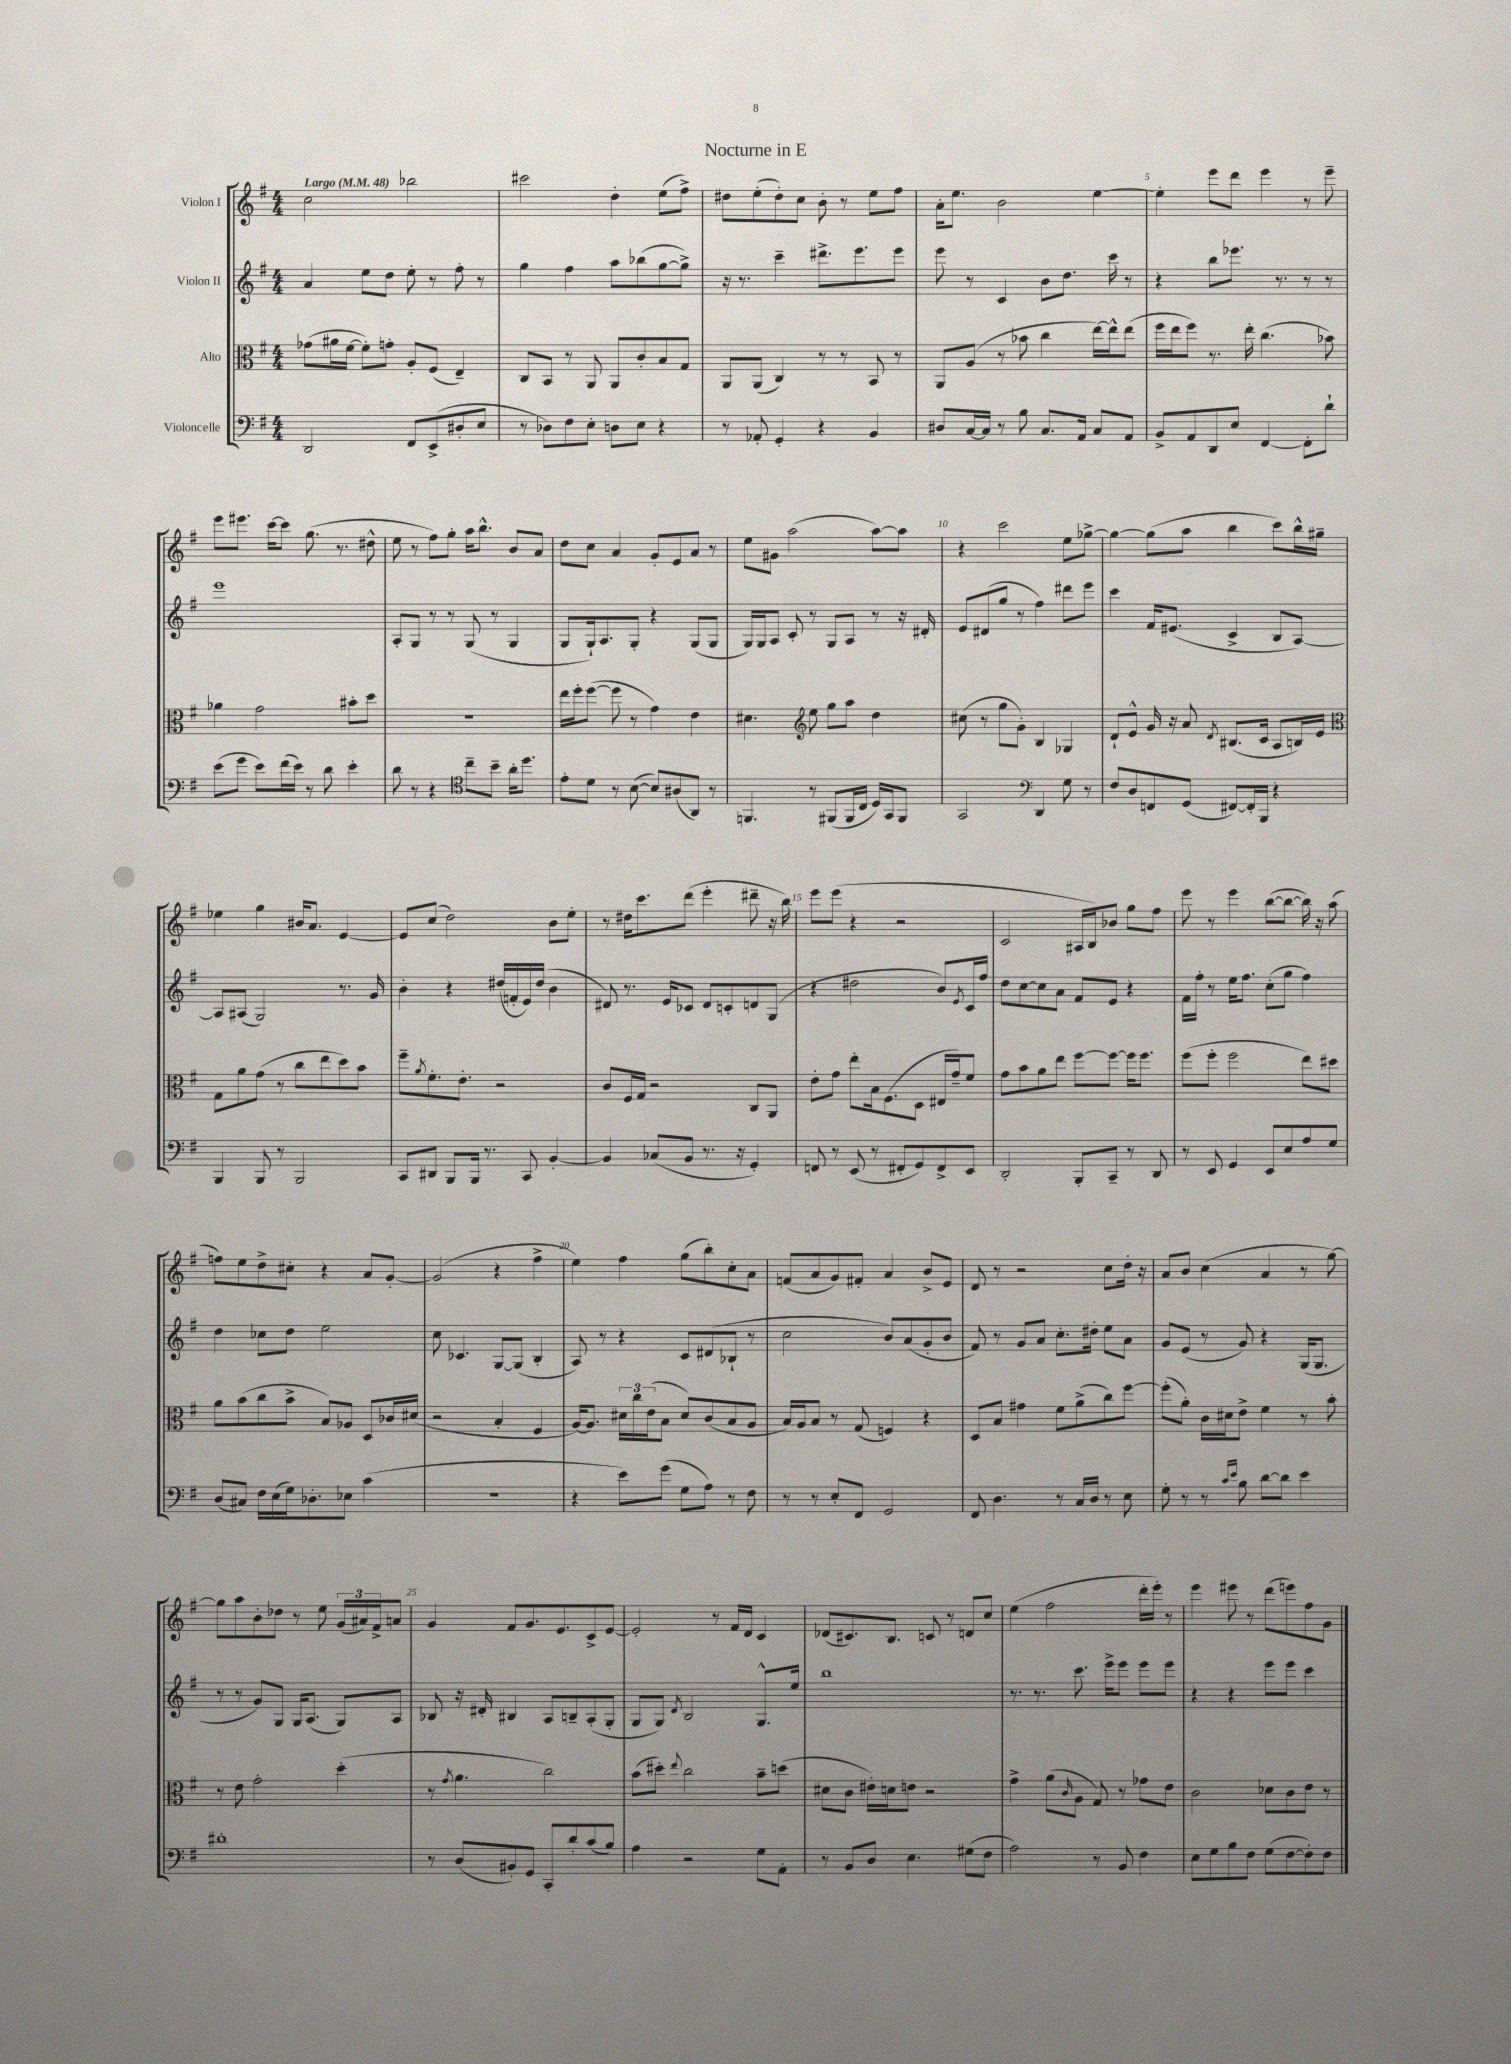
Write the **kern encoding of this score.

**kern	**kern	**kern	**kern
*part4	*part3	*part2	*part1
*staff4	*staff3	*staff2	*staff1
*I"Violoncelle	*I"Alto	*I"Violon II	*I"Violon I
*clefF4	*clefC3	*clefG2	*clefG2
*k[f#]	*k[f#]	*k[f#]	*k[f#]
*M4/4	*M4/4	*M4/4	*M4/4
*MM48	*MM48	*MM48	*MM48
=1	=1	=1	=1
!	!	!	!LO:TX:a:B:t=Largo
2DD/	(8g-X\L	4a/	2cc\
.	16a#X\L	.	.
.	[16f#\JJ	.	.
.	8f#'\L])	8ee\L	.
.	8gn'\J	8dd\J	.
8FF#/L	8A'/L	8ee'\	2bb-X\
(8EE^/	(8F#/J	8r	.
8D#X'/	4E~/)	8ff#'\	.
8E/J	.	8r	.
=2	=2	=2	=2
8r	8C/L	4gg\	2ccc#X\
8D-X\L)	8BB/J	.	.
8F#\	8r	4ff#\	.
8E'\J	8AA/	.	.
8Dn\L	8AA/L	8aa\L	4dd'\
8E\J	8c'/	(8bb-X\	.
4r	8B/	[8gg\	(8ee\L
.	8G/J	8gg^\J])	8ff#^\J)
=3	=3	=3	=3
8r	8AA/L	16r	8dd#X\L
.	.	8.r	.
8AA-X'/	(8AA/J	.	(8ee'\
4GG'/	4C/)	4ccc~\	8dd#'\)
.	.	.	8cc\J
4r	8r	8.ddd#X^\L	8b'\
.	8r	.	8r
.	.	8.eee\	.
4BB/	8BB/	.	8ee\L
.	8r	8eee\J	8ff#\J
=4	=4	=4	=4
8D#X/L	8AA/L	8eee\	16a'\KL
.	.	.	8.ee\J
[16C/L	(8A/J	8r	.
16C/JJ]	.	.	.
8r	8r	4c/	2b\
8B\	8b-X\	.	.
8.C/L	4cc\	8b\L	.
.	.	8.dd\J	.
16AA/Jk	.	.	.
8C/L	[16ee\LL)	.	[4ee\
.	16ee^^\J]	16ccc\	.
8AA/J	(8ee\J	8r	.
=5	=5	=5	=5
8BB^/L	16ff#\LL	4r	4ee'\]
.	16ee\J	.	.
8AA/	8ff#\J)	.	.
8DD/	8.r	8bb\L	8eee\L
8E/J	.	8.eee-X\J	8ddd\J
.	16ee'\	.	.
[4FF#/	(4.cc\	.	4eee\
.	.	8.r	.
8FF#'\L]	.	8r	8r
8d`\J	8b-X\)	8r	8eee~\
!!LO:LB:g=z
=6	=6	=6	=6
(8e\L	4a-X\	1eee	8eee\L
8g\J	.	.	8.eee#X\J
8e\L)	2g\	.	.
.	.	.	[16ccc\KL
(16f#\L	.	.	8ccc\J]
16e\JJ)	.	.	.
8r	.	.	(8.gg\
8d\	.	.	.
.	.	.	8.r
4e'\	8b#X'\L	.	.
.	8dd\J	.	8dd#X^^\
=7	=7	=7	=7
8d\	1r	8A'/L	8ee\
8r	.	8G/J	8r
4r	.	8r	8ff#\L)
.	.	8r	8gg'\J
*clefC4	*	*	*
8cc~\L	.	(8G/	16aa\KL
.	.	.	8.bb^^\J
8b~\J	.	8r	.
16a'\KL	.	4G/	8b/L
8.dd\J	.	.	.
.	.	.	8a/J
=8	=8	=8	=8
8e'\L	16ee\LL	8G/L	8dd\L
.	16ff#'\J	.	.
8d\J	([8ff#\J	16G`/k)	8cc\J
.	.	8.A/	.
8r	8ff#\]	.	4a/
([8B\	8r	8G'/J	.
8B/L])	4g\)	4r	8g'/L
(8A#X/	.	.	8e/
8AA/J)	4e\	(8G/L	8a/J
8r	.	8G/J	8r
=9	=9	=9	=9
4.FFn/	4.d#X\	16G/LL)	8ee\L
.	.	16G/J	.
.	.	8A/J	8g#X\J
.	.	8c'/	(2aa\
*	*clefG2	*	*
8r	8ee\	8r	.
(8FF#X/L	8gg\L	8G/L	.
16FF#/L	8aa\J	8A/J	.
16C/JJ	.	.	.
16D/LL)	4dd\	8r	[8aa\L)
16GG/J	.	.	.
8FF#/J	.	16r	8aa\J]
.	.	16d#X'/	.
=10	=10	=10	=10
2GG/	(8cc#X\	8e/L	4r
.	8r	(8d#X/	.
.	8gg\L	8gg/J	2ccc\
.	8g'\J)	8r	.
*clefF4	*	*	*
4DD/	4B/	4ff#\)	.
8G\	4G-X/	8ddd#X\L	8ee\L
8r	.	8eee\J	[8gg-X^\J
=11	=11	=11	=11
8F#/L	8d`/L	4ccc\	4gg-\_
8D/	8e^^/J	.	.
8FFn/	16g/	16f#/KL	(8gg-\L]
.	16r	(8.e#X/J	.
(8GG/J	8a/	.	8aa\J
.	8qd/	.	.
[8FF#X/L)	(8.B#X/L	4c^/	4bb\
16FF#'/L]	.	.	.
16BBB/JJ	16c/Jk	.	.
4r	8A/L	8B/L	8ccc\L)
.	16Bn/L)	[8A/J)	16bb^^\L
.	16e/JJ	.	16gg#X~\JJ
!!LO:LB:g=z
=12	=12	=12	=12
*	*clefC3	*	*
4BBB/	8G\L	8A/L]	4ee-X\
.	8a\	(8A#X/J	.
8BBB/	(8g\J	2G/)	4gg\
8r	8r	.	.
2BBB/	8cc\L	.	16b#X/KL
.	.	.	8.a/J
.	8ee\	.	.
.	8dd\)	8.r	[4e/
.	8b\J	.	.
.	.	16g/	.
=13	=13	=13	=13
8CC/L	8ff#~\L	4b'\	8e/L]
.	8qa/	.	.
8DD#X/J	8.f#'\	.	(8cc/J
8BBB/L	.	4r	2dd\)
.	8.e'\J	.	.
16BBB/Jk	.	.	.
8.r	.	.	.
.	2r	(16dd#X/LL	.
.	.	16fn'/	.
8CC/	.	16e/)	.
.	.	(16dd#/JJ	.
[4BB'/	.	4b\	8b\L
.	.	.	8ee'\J
=14	=14	=14	=14
4BB/]	8c/L	8d#X/)	8r
.	16F#/L	8.r	16dd#X\KL
.	16G/JJ	.	8.ccc\
(8C-X/L	2r	.	.
.	.	16e/KL	.
8BB/J	.	8c-X/J	(8ddd\J
8.r	.	8d#/L	4eee'\
.	.	8cn'/	.
16r	.	.	.
4GG'/)	8C/L	8dn/	8ddd#X~\
.	8AA/J	(8G/J	16r
.	.	.	16bb\)
=15	=15	=15	=15
8FFn/	8e'\L	4r	8eee\L
8r	8g\J	.	(8eee\J
(8EE/	8ee'\L	2dd#X\	4r
8r	16B\k	.	.
.	(8.F#\	.	.
8FF#X'/L	.	.	2r
8GG/)	8D\J	.	.
8FF#^/	16E#X/LL	8b/L)	.
.	16g~/J)	.	.
.	.	8qe/	.
8EE/J	8f#/J	16c/L	.
.	.	16ff#/JJ	.
=16	=16	=16	=16
2DD'/	8g\L	8dd\L	2c/
.	8b\	[8cc\	.
.	8a\	8cc\]	.
.	8ee\J	8a\J	.
8BBB'/L	[8ff#\L	8f#/L	16A#X/LL
.	.	.	16B/J)
8CC~/J	8ff#\J_	8e/J	8b-X/J
8r	16ff#\KL]	4r	8gg\L
.	8.ff#\J	.	.
8DD/	.	.	8ff#\J
=17	=17	=17	=17
8r	(8ff#\L	16f#\LL	8eee\
.	.	16ff#'\JJ	.
8EE/	8ff#'\J	8r	8r
4GG/	2ff#\	16ee\KL	4eee\
.	.	8.ff#\J	.
8EE/L	.	(8cc'\L	([8bb\L
8E/	.	8gg\J	8bb\J_
8A/	8ee\L)	4ff#\)	16bb\])
.	.	.	16r
8G/J	8dd#X\J	.	(8aa\
!!LO:LB:g=z
=18	=18	=18	=18
(8D/L	8a\L	4dd\	8ffn\L)
8C#X/J)	(8b\	.	8ee\
16F#\LL	8cc\	8cc-X\L	8dd^\
(16E\	.	.	.
16G\J)	8b^\J	8dd\J	8cc#X'\J
8.D-X'\	.	.	.
.	8B/L)	2ee\	4r
8E-X\J	8A-X/J	.	.
(4c\	8D/L	.	8a/L
.	16c-X/L	.	[8g'/J
.	(16d#X/JJ	.	.
=19	=19	=19	=19
1r	2r	8cc\	(2g/]
.	.	4.c-X/	.
.	4B'/	[8G/L	4r
.	.	(8G/J]	.
.	4F#/	4B'/	4ff#^\
=20	=20	=20	=20
4r	[16A/KL)	8A/)	4ee\)
.	8.A/J]	.	.
.	.	8r	.
8e\L)	24d#X\LL	4r	4ff#\
.	24cc\	.	.
.	(24e\J	.	.
(8g\J	8B\J	.	.
8G\L	8d#/L)	8c/L	(8gg\L
8A\J)	(8c/	(8d#X/	8bb'\)
8r	8B/	8B-X`/J	8cc'\
8F#\	8A/J	8r	8a\J
=21	=21	=21	=21
8r	16B/LL)	2cc\	(8fn/L
.	16A/J	.	.
8r	8B/J	.	8a/
8E'/L	8r	.	8g/)
8FF#/J	(8G/	.	8f#X'/J
2GG/	4Fn/)	8b/L)	4a/
.	.	(8a/	.
.	4r	8g'/	8b^/L
.	.	8b/J	8e/J
=22	=22	=22	=22
8FF#/	8D/L	8f#/)	8d/
4.D\	8B/J	8r	8r
.	4g#X\	8g/L	2r
.	.	8a/J	.
8r	8f#\L	8.cc'\L	.
16C/LL	(8a^\	.	.
16D/JJ	.	16dd#X'\Jk	.
8r	8cc\)	8ee\L	8cc\L
8E\	[8ff#\J	8a\J	16dd'\Jk
.	.	.	16r
=23	=23	=23	=23
8G'\	(8ff#'\L]	8g/L	8a/L
8r	8a'\J)	(8e/J	8b/J
8r	16c\LL	8r	(4cc\
.	16d#X\J	.	.
16qqc/LL	.	.	.
16qqe/JJ	.	.	.
8B\	8e^\J	8g/)	.
[8d\L	4f#\	4r	4a/
8d\J]	.	.	.
4e\	8r	(16G/KL	8r
.	.	8.G/J	.
.	8b'\	.	[8gg\)
!!LO:LB:g=z
=24	=24	=24	=24
1d#X'	8r	8r	8gg\L]
.	8e\	8r	8aa\
.	2g'\	8g/L)	8b'\
.	.	8G/J	8dd-X\J
.	.	16G/KL	8r
.	.	(8.A/J	.
.	.	.	8ee\
.	(4dd'\	8G/L)	(24g/LL
.	.	.	24a#X/)
.	.	.	24f#^/J
.	.	8A/J	8an/J
=25	=25	=25	=25
8r	8r	8B-X/	4g/
.	8qg/	.	.
(8D/L	4.a\	16r	.
.	.	16d#X'/	.
8BB#X'/)	.	4B#X/	8f#/L
8GG/J	.	.	8.g/
8CC'/L	2cc\)	8A/L	.
.	.	.	8.e/
8d'/	.	8Bn~/	.
(8c/	.	(8A'/	8c^/
8B/J)	.	8G'/J	[8e/J
=26	=26	=26	=26
4A\	(8b\L	8G/L	2e'/]
.	8dd#X'\J)	8G/J)	.
.	8qqee/	8qd/	.
2r	2cc\	2B/	.
.	.	.	8r
.	.	.	16f#/LL
.	.	.	16d/JJ
8G\L	8b~\L	8.G^^/L	4c/
8AA'\J	(8ddn\J	.	.
.	.	16ee/Jk	.
=27	=27	=27	=27
8r	8d#X\L	1bb	(8d-X/L
8BB/L	8c\J	.	8.c#X/)
8D/J	16e#X'\LL)	.	.
.	16dn\J	.	8.B/J
4.E\	8en\J	.	.
.	2r	.	8cn/
.	.	.	8r
(8G#X\L	.	.	8dn/L
8F#\J	.	.	8cc/J
=28	=28	=28	=28
2A\)	4g^\	8.r	(4ee\
.	.	8.r	.
.	(8a\L	.	2ff#\
.	16qqc/	.	.
.	8A\J	8.ccc\	.
8r	8G/)	.	.
.	.	16eee^\KL	.
8BB/	8r	8eee\J	.
4F#\	8g-X\L	8eee\L	16ddd'\LL
.	.	.	16eee'\JJ)
.	8e\J	8eee\J	8r
=29	=29	=29	=29
8E\L	2c\	4r	4eee\
8G\	.	.	.
8B\	.	4r	8eee#X\
8F#\J	.	.	8r
(8G\L	8d-X\L	8eee\L	(8ddd\L
[8F#\	8c\	8eee\J	8eeen\)
8F#'\])	8e\J	4ccc\	8ff#\
8F#\J	8r	.	8g\J
==	==	==	==
*-	*-	*-	*-
